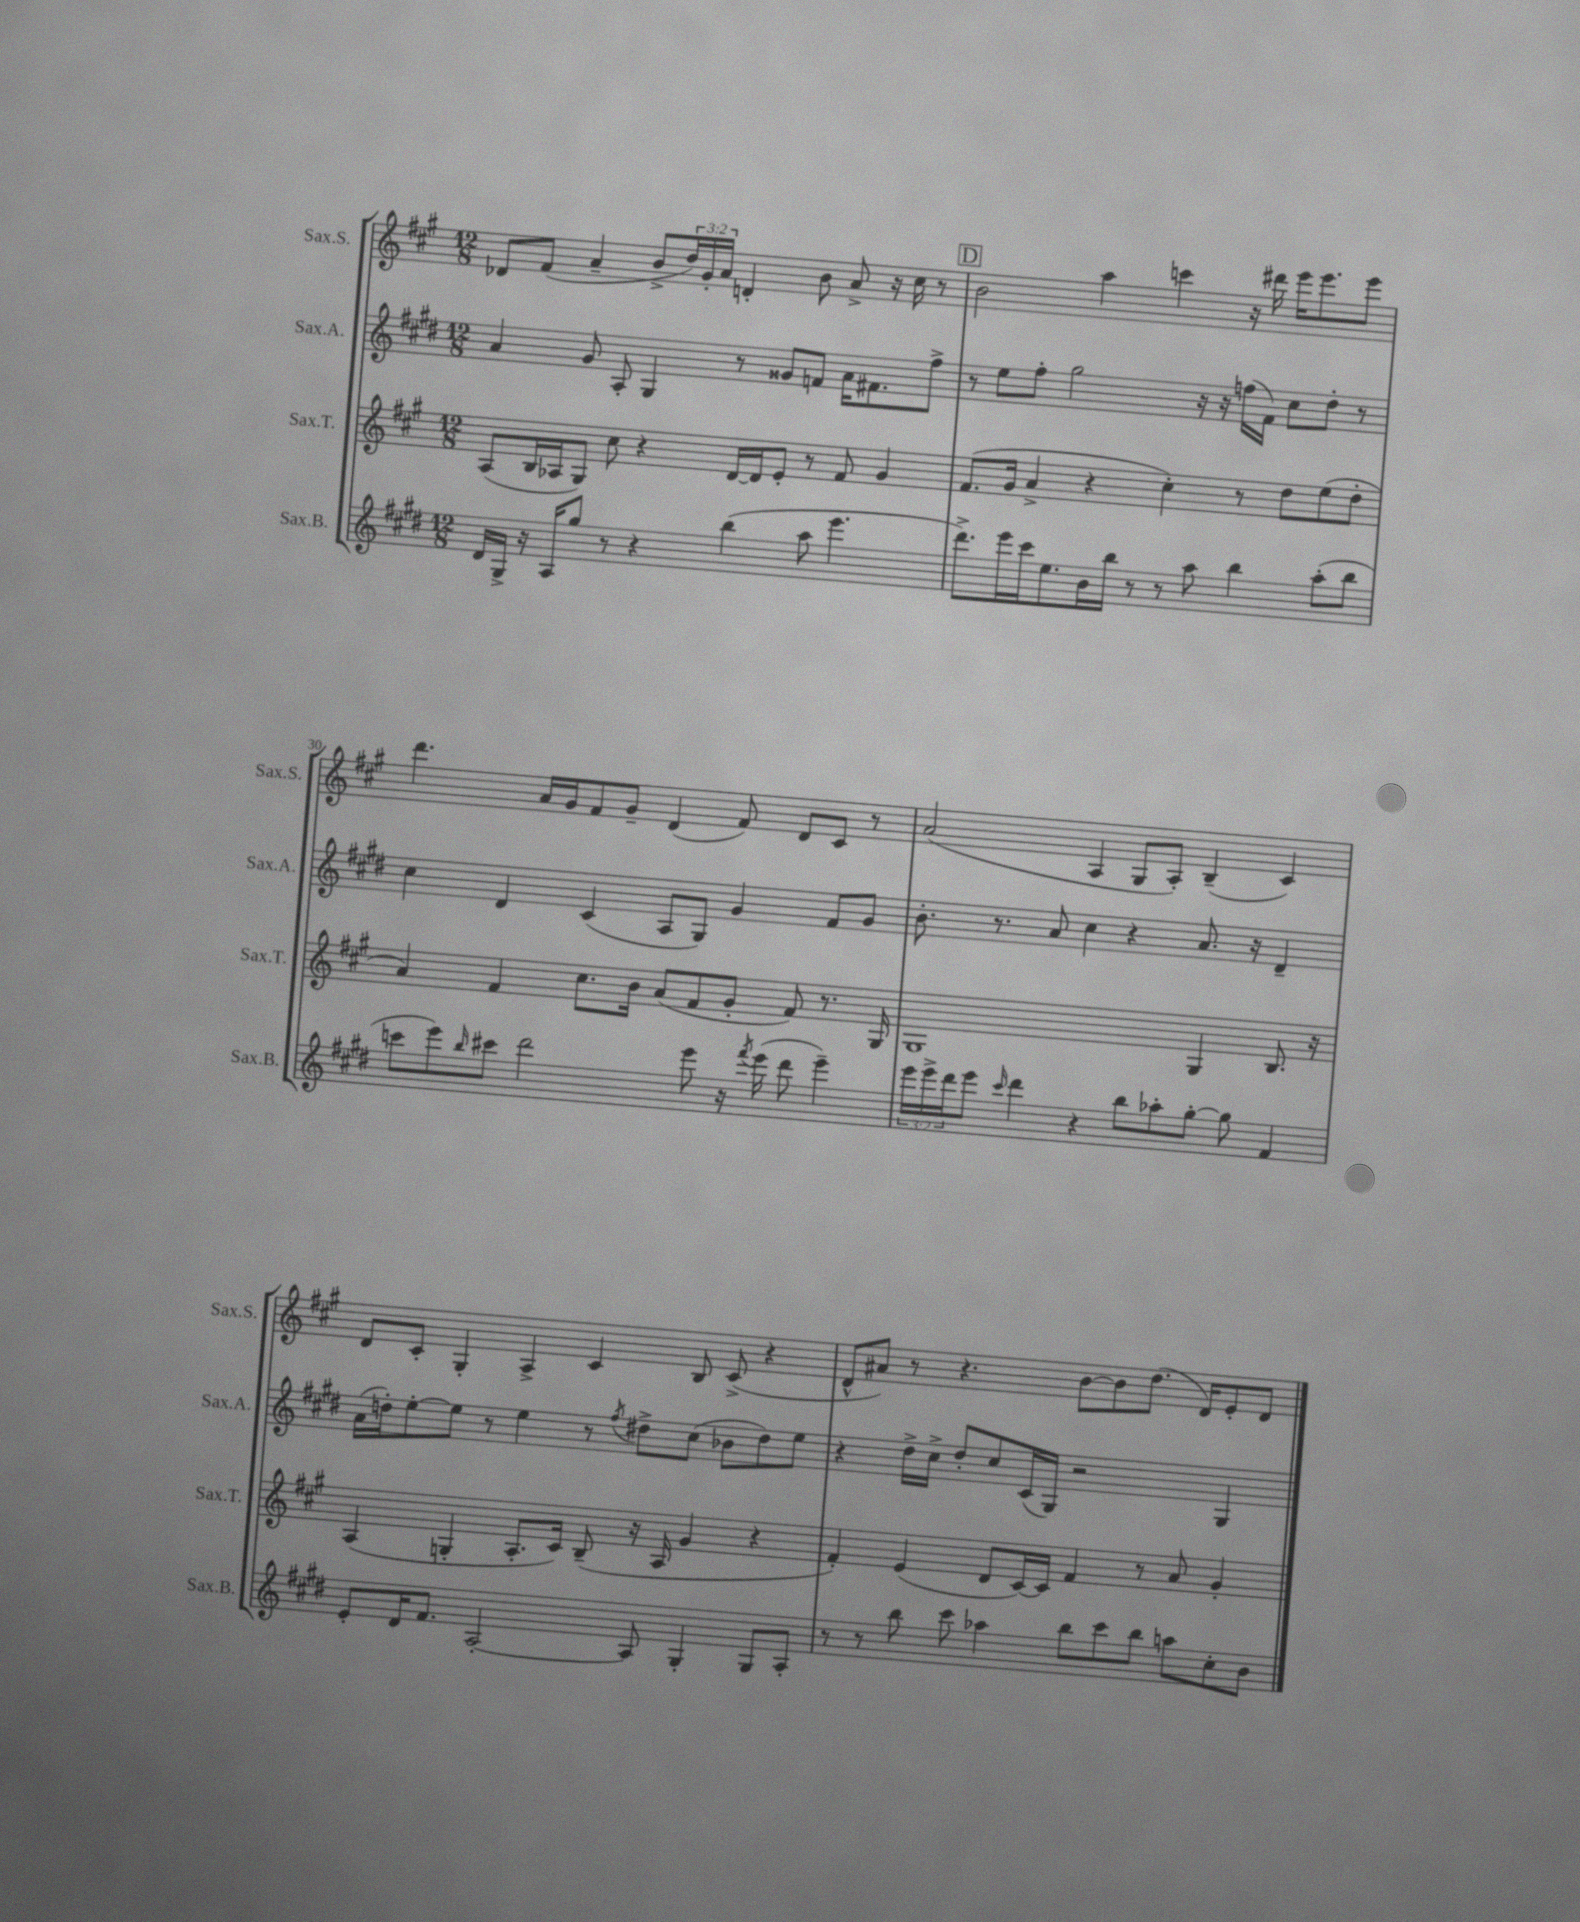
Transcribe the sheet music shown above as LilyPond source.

<<
\new StaffGroup <<
\new Staff = "s0" \with { instrumentName = "Sax.S." shortInstrumentName = "Sax.S." } {
    \clef treble \key a \major \numericTimeSignature \time 12/8 \override Staff.TupletNumber.text = #tuplet-number::calc-fraction-text
    des'8 fis'8( a'4-- b'8-> \tuplet 3/2 { d''16) gis'16-. a'16 } d'4-. b'8 a'8-> r16 cis''16 r8 |
    \mark \markup { \box "D" } b'2 a''4 c'''4 r16 dis'''16 e'''16 e'''8. e'''8 |
    d'''4. a'16 gis'16 fis'8 gis'8-- d'4( fis'8) d'8 cis'8 r8 |
    a'2( a4 gis8 a8-.) b4--( cis'4) |
    d'8 cis'8-. gis4-. a4-> cis'4 b8 cis'8->( r4 |
    d'8-^ ais'8) r8 r4. b'8~ b'8 d''8.( d'16) e'8-. d'8 \bar "|." |
}
\new Staff = "s1" \with { instrumentName = "Sax.A." shortInstrumentName = "Sax.A." } {
    \clef treble \key e \major \numericTimeSignature \time 12/8
    a'4 gis'8 a8-. gis4 r8 gisis'8 f'8 a'16 fis'8. fis''8-> |
    \mark \markup { \box "D" } r8 e''8 fis''8-. gis''2 r16 r16 f''16( fis'16) cis''8 dis''8-. r8 |
    cis''4 dis'4 cis'4( a8 gis8) gis'4 fis'8 gis'8 |
    b'8.-. r8. a'8 cis''4 r4 a'8. r16 dis'4-- |
    a'16( d''16-.) e''8~-. e''8 r8 e''4 r8 \acciaccatura { fis''8 } dis''8-> cis''8( bes'8 dis''8) e''8 |
    r4 dis''16-> cis''16-> dis''8-. cis''8 cis'16( gis16) r2 gis4 \bar "|." |
}
\new Staff = "s2" \with { instrumentName = "Sax.T." shortInstrumentName = "Sax.T." } {
    \clef treble \key a \major \numericTimeSignature \time 12/8
    a8( b16 aes16 gis8) cis''8 r4 d'16~ d'16 e'8-. r8 fis'8 gis'4 |
    \mark \markup { \box "D" } fis'8.( gis'16 a'4-> r4 cis''4-.) r8 d''8 e''8( d''8-. |
    a'4) fis'4 cis''8. b'16 a'8( fis'8 gis'8-. fis'8) r8. gis16 |
    gis1 gis4 b8. r16 |
    a4( g4-. a8.-. cis'16) b8--( r16 a16 gis'4 r4 |
    fis'4-.) e'4( d'8 cis'16~) cis'16 fis'4 r8 a'8 gis'4-. \bar "|." |
}
\new Staff = "s3" \with { instrumentName = "Sax.B." shortInstrumentName = "Sax.B." } {
    \clef treble \key e \major \numericTimeSignature \time 12/8 \override Staff.TupletNumber.text = #tuplet-number::calc-fraction-text
    dis'16 gis16-> r16 a16 gis''8 r8 r4 b''4( a''8 e'''4. |
    \mark \markup { \box "D" } dis'''8.->) e'''16 cis'''16 e''8. b'16 b''16 r8 r8 a''8 b''4 a''8-.( b''8 |
    c'''8 e'''8) \grace { b''16 } cis'''8 dis'''2 e'''8 r16 \acciaccatura { fis'''8 } e'''16( dis'''8 e'''4--) |
    \tuplet 3/2 { e'''16 e'''16-> dis'''16 } e'''8 \grace { cis'''16 } dis'''4 r4 b''8 aes''8-. gis''8~-. gis''8 fis'4 |
    e'8-. dis'16 fis'8. a2~-. a8 gis4-. gis8 a8-. |
    r8 r8 b''8 cis'''8 aes''4 b''8 cis'''8 b''8 a''8 cis''8-. b'8 \bar "|." |
}
>>
>>
\layout { \context { \Score currentBarNumber = #28 \override BarNumber.break-visibility = ##(#f #t #t) barNumberVisibility = #(every-nth-bar-number-visible 5) } }
